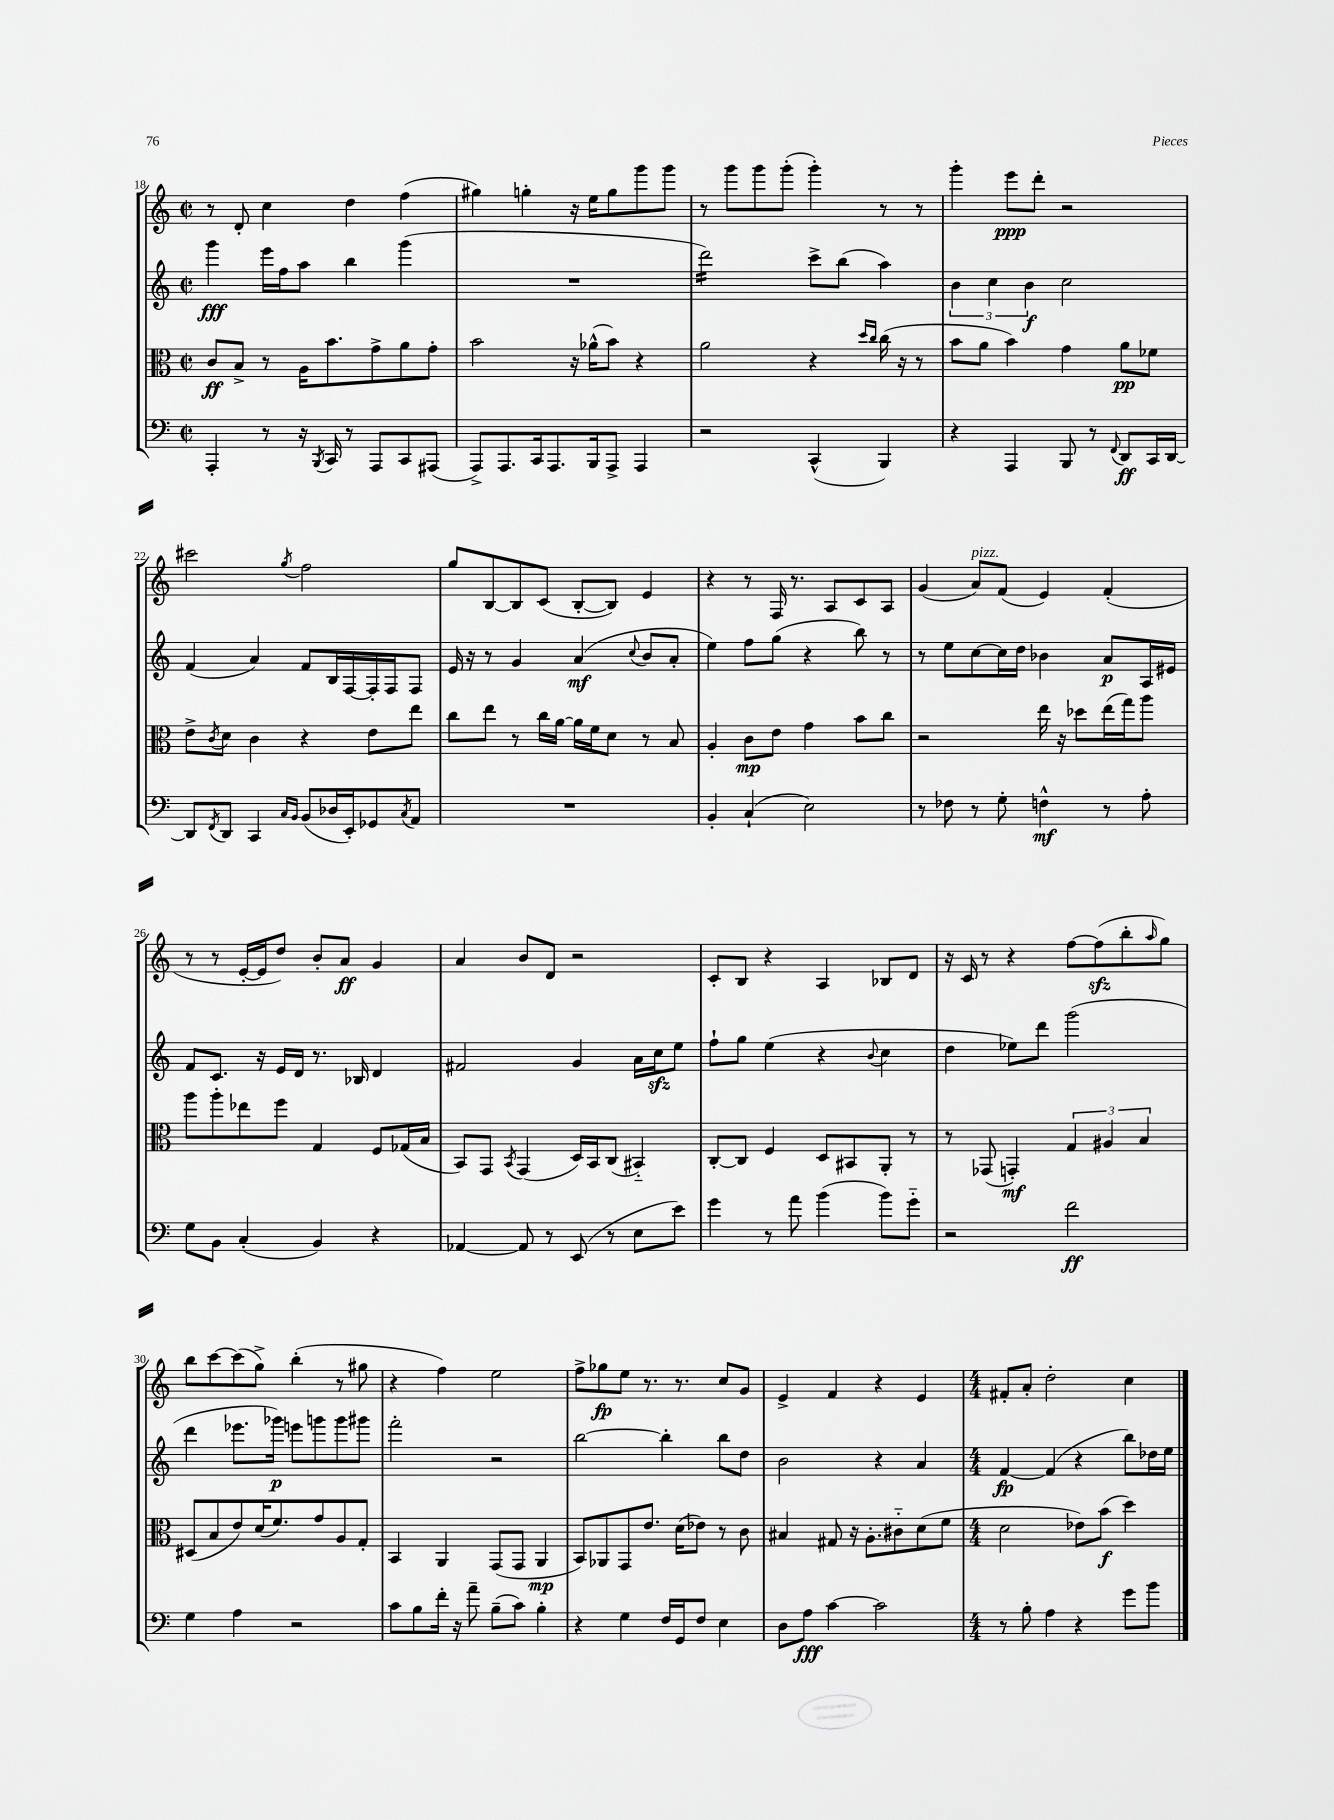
<<
\new StaffGroup <<
\new Staff = "s0" {
    \clef treble \key c \major \defaultTimeSignature \time 2/2
    r8 d'8-. c''4 d''4 f''4( |
    gis''4) g''4-. r16 e''16 g''8 g'''8 g'''8 |
    r8 g'''8 g'''8 g'''8-.( g'''4-.) r8 r8 |
    g'''4-. e'''8\ppp d'''8-. r2 |
    cis'''2 \acciaccatura { g''8 } f''2 |
    g''8 b8~ b8 c'8( b8~-. b8) e'4 |
    r4 r8 f16 r8. a8 c'8 a8 |
    g'4( a'8^\markup { \italic "pizz." }) f'8( e'4) f'4-.( |
    r8 r8 e'16~-. e'16 d''8) b'8-. a'8\ff g'4 |
    a'4 b'8 d'8 r2 |
    c'8-. b8 r4 a4 bes8 d'8 |
    r16 c'16 r8 r4 f''8~ f''8\sfz( b''8-. \grace { a''16 } g''8) |
    b''8 c'''8~ c'''8( g''8->) b''4-.( r8 gis''8 |
    r4 f''4) e''2 |
    f''8-> ges''8\fp e''8 r8. r8. c''8 g'8 |
    e'4-> f'4 r4 e'4 |
    \numericTimeSignature \time 4/4 fis'8-. a'8-. d''2-. c''4 \bar "|." |
}
\new Staff = "s1" {
    \clef treble \key c \major \defaultTimeSignature \time 2/2
    g'''4\fff e'''16 f''16 a''8 b''4 g'''4( |
    R1 |
    d'''2:16) c'''8-> b''8( a''4) |
    \tuplet 3/2 { b'4 c''4 b'4\f } c''2 |
    f'4( a'4) f'8 b16 f16~ f16-. f16 f8 |
    e'16 r16 r8 g'4 a'4\mf( \appoggiatura { c''8 } b'8 a'8-. |
    e''4) f''8 g''8( r4 b''8) r8 |
    r8 e''8 c''8~ c''16 d''16 bes'4 a'8\p a16 eis'16 |
    f'8 c'8. r16 e'16 d'16 r8. bes16 d'4 |
    fis'2 g'4 a'16 c''16\sfz e''8 |
    f''8-! g''8 e''4( r4 \appoggiatura { b'8 } c''4 |
    d''4 ees''8) d'''8 g'''2( |
    d'''4 ees'''8. ges'''16\p) e'''8 g'''8 g'''8 gis'''8 |
    f'''2-. r2 |
    b''2~ b''4-. b''8 d''8 |
    b'2 r4 a'4 |
    \numericTimeSignature \time 4/4 f'4~\fp f'4( r4 b''8) des''16 e''16 \bar "|." |
}
\new Staff = "s2" {
    \clef alto \key c \major \defaultTimeSignature \time 2/2
    c'8\ff b8-> r8 a16 b'8. g'8-> a'8 g'8-. |
    b'2 r16 aes'16-^( b'8) r4 |
    a'2 r4 \grace { d''16 c''16 } c''16( r16 r8 |
    b'8 a'8 b'4) g'4 a'8\pp fes'8 |
    e'8-> \acciaccatura { c'8 } d'8 c'4 r4 e'8 e''8 |
    c''8 e''8 r8 c''16 a'16~ a'16 f'16 d'8 r8 b8 |
    a4-. c'8\mp e'8 g'4 b'8 c''8 |
    r2 e''16 r16 des''8 e''16( g''16) a''8 |
    a''8 a''8-. ees''8 f''8 g4 f8 ges16( b16 |
    b,8) g,8 \acciaccatura { b,8 } g,4( d16) b,16 c8( bis,4-_) |
    c8~-. c8 f4 d8 bis,8 a,8-. r8 |
    r8 ges,8( g,4-.\mf) \tuplet 3/2 { g4 ais4 b4 } |
    dis8( b8 e'8) d'16( f'8.) g'8 a8 g8-. |
    b,4 a,4 g,8( g,8 a,4\mp |
    b,8) aes,8 g,8 e'8. d'16( ees'8) r8 c'8 |
    bis4 gis8 r16 a8.-. cis'8-_ d'8( f'8 |
    \numericTimeSignature \time 4/4 d'2 ees'8) b'8\f( d''4) \bar "|." |
}
\new Staff = "s3" {
    \clef bass \key c \major \defaultTimeSignature \time 2/2
    a,,4-. r8 r16 \acciaccatura { b,,8 } c,16 r8 a,,8 c,8 ais,,8( |
    a,,8->) a,,8. c,16 a,,8. b,,16 a,,8-> a,,4 |
    r2 c,4-^( b,,4) |
    r4 a,,4 b,,8 r8 \appoggiatura { f,8 } d,8\ff c,16 d,16~ |
    d,8 \acciaccatura { f,8 } d,8 c,4 \grace { c16 b,16 } b,8( des16 e,16-.) ges,8 \acciaccatura { c8 } a,8 |
    R1 |
    b,4-. c4-!( e2) |
    r8 fes8 r8 g8-. f4-^\mf r8 a8-. |
    g8 b,8 c4-.( b,4) r4 |
    aes,4~ aes,8 r8 e,8( r8 e8 e'8) |
    g'4 r8 a'8 b'4( b'8) g'8-_ |
    r2 f'2\ff |
    g4 a4 r2 |
    c'8 b8 f'16-. r16 a'8-- b8--( c'8) b4-. |
    r4 g4 f16 g,16 f8 e4 |
    d8 a8\fff c'4~ c'2 |
    \numericTimeSignature \time 4/4 r8 b8-. a4 r4 g'8 b'8 \bar "|." |
}
>>
>>
\layout { \context { \Score currentBarNumber = #18 } }
